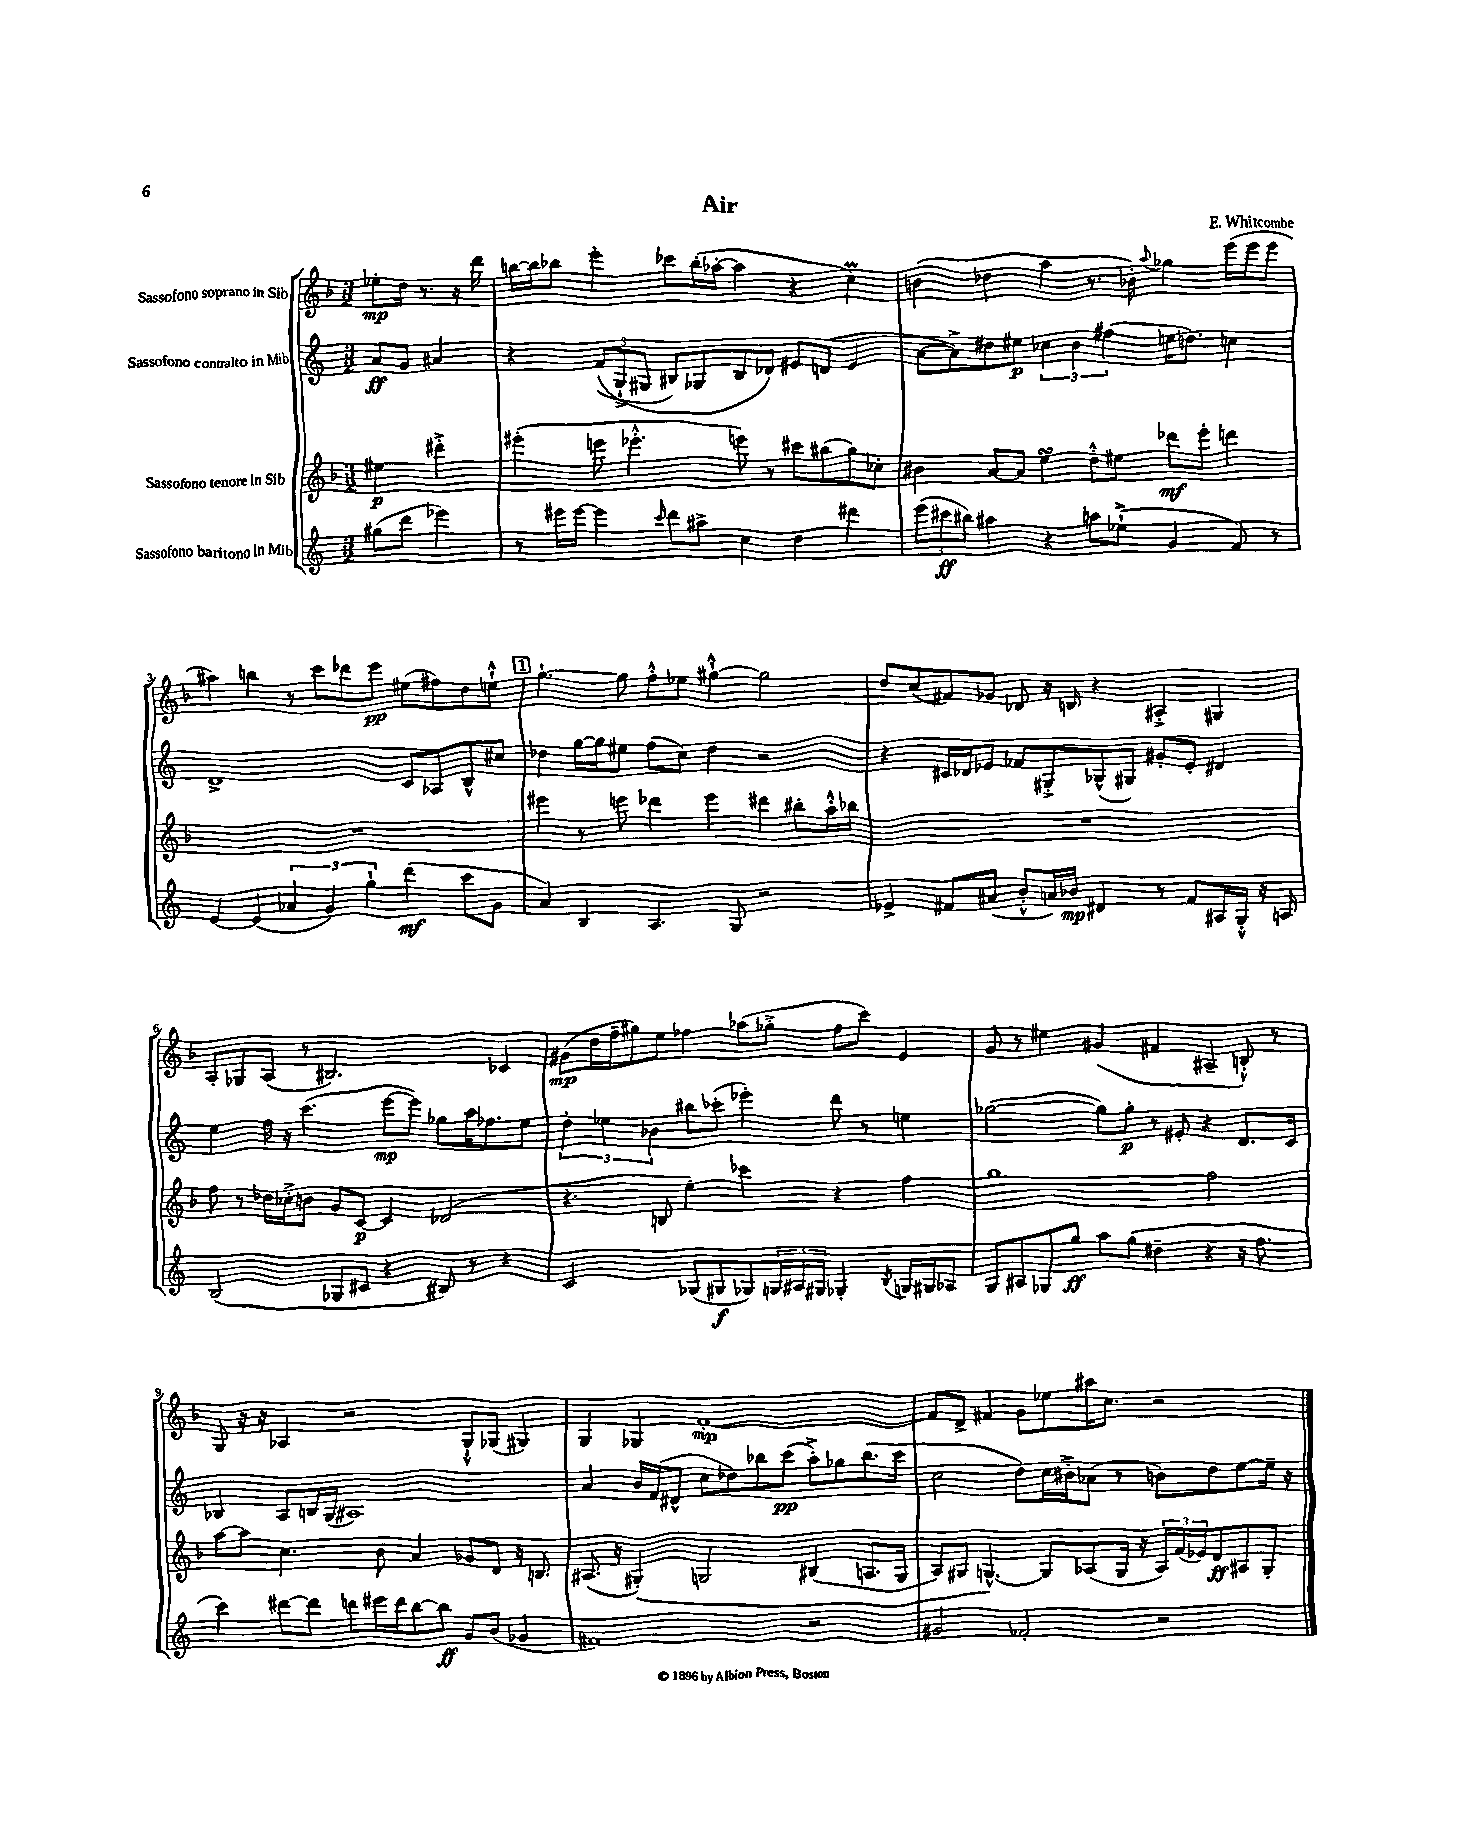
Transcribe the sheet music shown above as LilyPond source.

\header { title = "Air" composer = "E. Whitcombe" }
<<
\new StaffGroup <<
\new Staff = "s0" \with { instrumentName = "Sassofono soprano in Sib" } {
    \clef treble \key f \major \numericTimeSignature \time 3/2 \partial 2
    ees''8-.\mp d''16 r8. r16 d'''16 |
    b''16~ b''16 bes''8 e'''4-. ces'''8 bes''16-.( aes''16~-. aes''4 r4 c''4\prall) |
    b'4( des''4 a''4 r8. bes'16-.) \appoggiatura { a''8 } ges''4 e'''16( e'''16 e'''8 |
    ais''4) b''4 r8 c'''8 des'''8 e'''8\pp eis''8( fis''8) d''8 e''8-!-^ |
    \mark \markup { \box "1" } g''4.~-! g''8 f''8-.-^ ees''8 gis''4~-!-^ gis''2 |
    d''8 c''8( fis'8) ges'8 des'8 r16 b16 r4 ais4-.-> gis4 |
    a8-. ges8 a8( r8 bis2.) ces'4 |
    gis'8\mp( d''16 f''16-- gis''8) e''8 fes''4 aes''8( ges''8-.-> fes''8 c'''8) e'4 |
    g'8 r8 eis''4 gis'4( fis'4 ais4-- b8-.-^) r8 |
    g8 r16 r16 aes4 r2 g8-!-^ ges8( gis4) |
    g4 ges4 f'1~-.\mp |
    f'8 d'8-> fis'4 g'8 ees''8 ais''16 c''8. r2 \bar "|." |
}
\new Staff = "s1" \with { instrumentName = "Sassofono contralto in Mib" } {
    \clef treble \key c \major \numericTimeSignature \time 3/2 \partial 2
    a'8\ff g'8 ais'4 |
    r4 \tuplet 3/2 { f'8(\( g8-!-> gis8 } bis8) ges8 bis8 des'8\) eis'8 d'8( eis'4 |
    a'8~ a'8->) dis''8 eis''8\p \tuplet 3/2 { ces''4 b'4 fis''4( } e''16 d''8.) c''4 |
    d'1-> c'8 aes8 b8-^ cis''8 |
    \mark \markup { \box "1" } des''4 g''16~ g''16 eis''8 f''8( c''8) des''4 r2 |
    r4 cis'16 des'16 ees'8 fes'8 gis8-.-> ges8-^( gis8) gis'8-. ees'8-. dis'4 |
    e''4 f''16 r16 c'''4.( e'''8~\mp e'''8) ges''8 a''16 fes''8. e''8 |
    \tuplet 3/2 { d''4-. ees''4 bes'4 } bis''8 ces'''8-.( ees'''4-.) d'''8 r8 e''4 |
    ges''2~( ges''8) ges''8-.\p r8 eis'8-. r4 d'8. c'16 |
    bes4 a8 b16 g16( ais1) |
    a'4 b'16 f'16( dis'8-^ c''8 des''8) bes''8 c'''8\pp( a''8-.->) ges''8 bes''8.( c'''16 |
    c''2 d''8) c''16 bis'16-.-> aes'8( r8 b'8) d''8 e''8~ e''16-- r16 \bar "|." |
}
\new Staff = "s2" \with { instrumentName = "Sassofono tenore in Sib" } {
    \clef treble \key f \major \numericTimeSignature \time 3/2 \partial 2
    eis''4\p dis'''4-.-> |
    eis'''4-.( e'''8 ees'''4.-.-^ e'''8) r8 cis'''8 bis''8( g''8) ces''8-. |
    bis'4 a'8~ a'8 e''4\turn d''8-.-^ eis''8 des'''8\mf e'''8-. d'''4 |
    R1. |
    \mark \markup { \box "1" } eis'''4 r8 e'''8 des'''4 e'''4 dis'''4 bis''8-. a''16-.-^ bes''16 |
    R1. |
    f''8 r8 des''16 ces''16-.-> b'8 g'8 c'8~\p c'4 des'2( |
    r4. b8 e''4-.) ces'''4 r4 f''4 |
    g''1 f''2 |
    a''8~ a''8 c''4. bes'8 a'4 ges'8 d'8 r16 b8. |
    ais8.( r16 gis4-.)\( g2 bis4( a8. g16 |
    a8) gis8 g4.~-^\) g8 aes8( g16 r16 \tuplet 3/2 { aes16) f'16( ees'16) } d'8\ff ais8 g8-. \bar "|." |
}
\new Staff = "s3" \with { instrumentName = "Sassofono baritono in Mib" } {
    \clef treble \key c \major \numericTimeSignature \time 3/2 \partial 2
    gis''8( d'''8 ees'''4) |
    r8 eis'''16 eis'''16~ eis'''4 \grace { c'''16 } d'''8 ais''8-> c''4 d''4 dis'''4 |
    \tuplet 3/2 { e'''8( cis'''8\ff bis''8) } ais''4 r4 a''8 ees''8-!->( g'4 f'8) r8 |
    e'4~ e'4( \tuplet 3/2 { aes'4 g'4) g''4-! } d'''4\mf( c'''8 g'8 |
    \mark \markup { \box "1" } a'4) b4 a4. g8 r2 |
    ees'4-> fis'8 ais'8( b'8-.-^ a'16) bes'16\mp dis'4 r8 fis'8 ais16 g16-.-^ r16 a16 |
    b2( ges8 cis'8 r4 bis8) r8 r4 |
    c'2 ges8( gis8\f ges8) \tuplet 3/2 { g16 ais16 gis16 } ges4-. \acciaccatura { b8 } g16 gis16 aes8 |
    g8 ais8 ges8 g''8\ff a''8 g''8( dis''4-- r4 r16 f''8. |
    c'''4) dis'''8~ dis'''8 d'''8 eis'''16 d'''16 b''8~ b''8\ff g'8 b'8( ges'4 |
    fis'1) r2 |
    gis'2 fes'2-. r2 \bar "|." |
}
>>
>>
